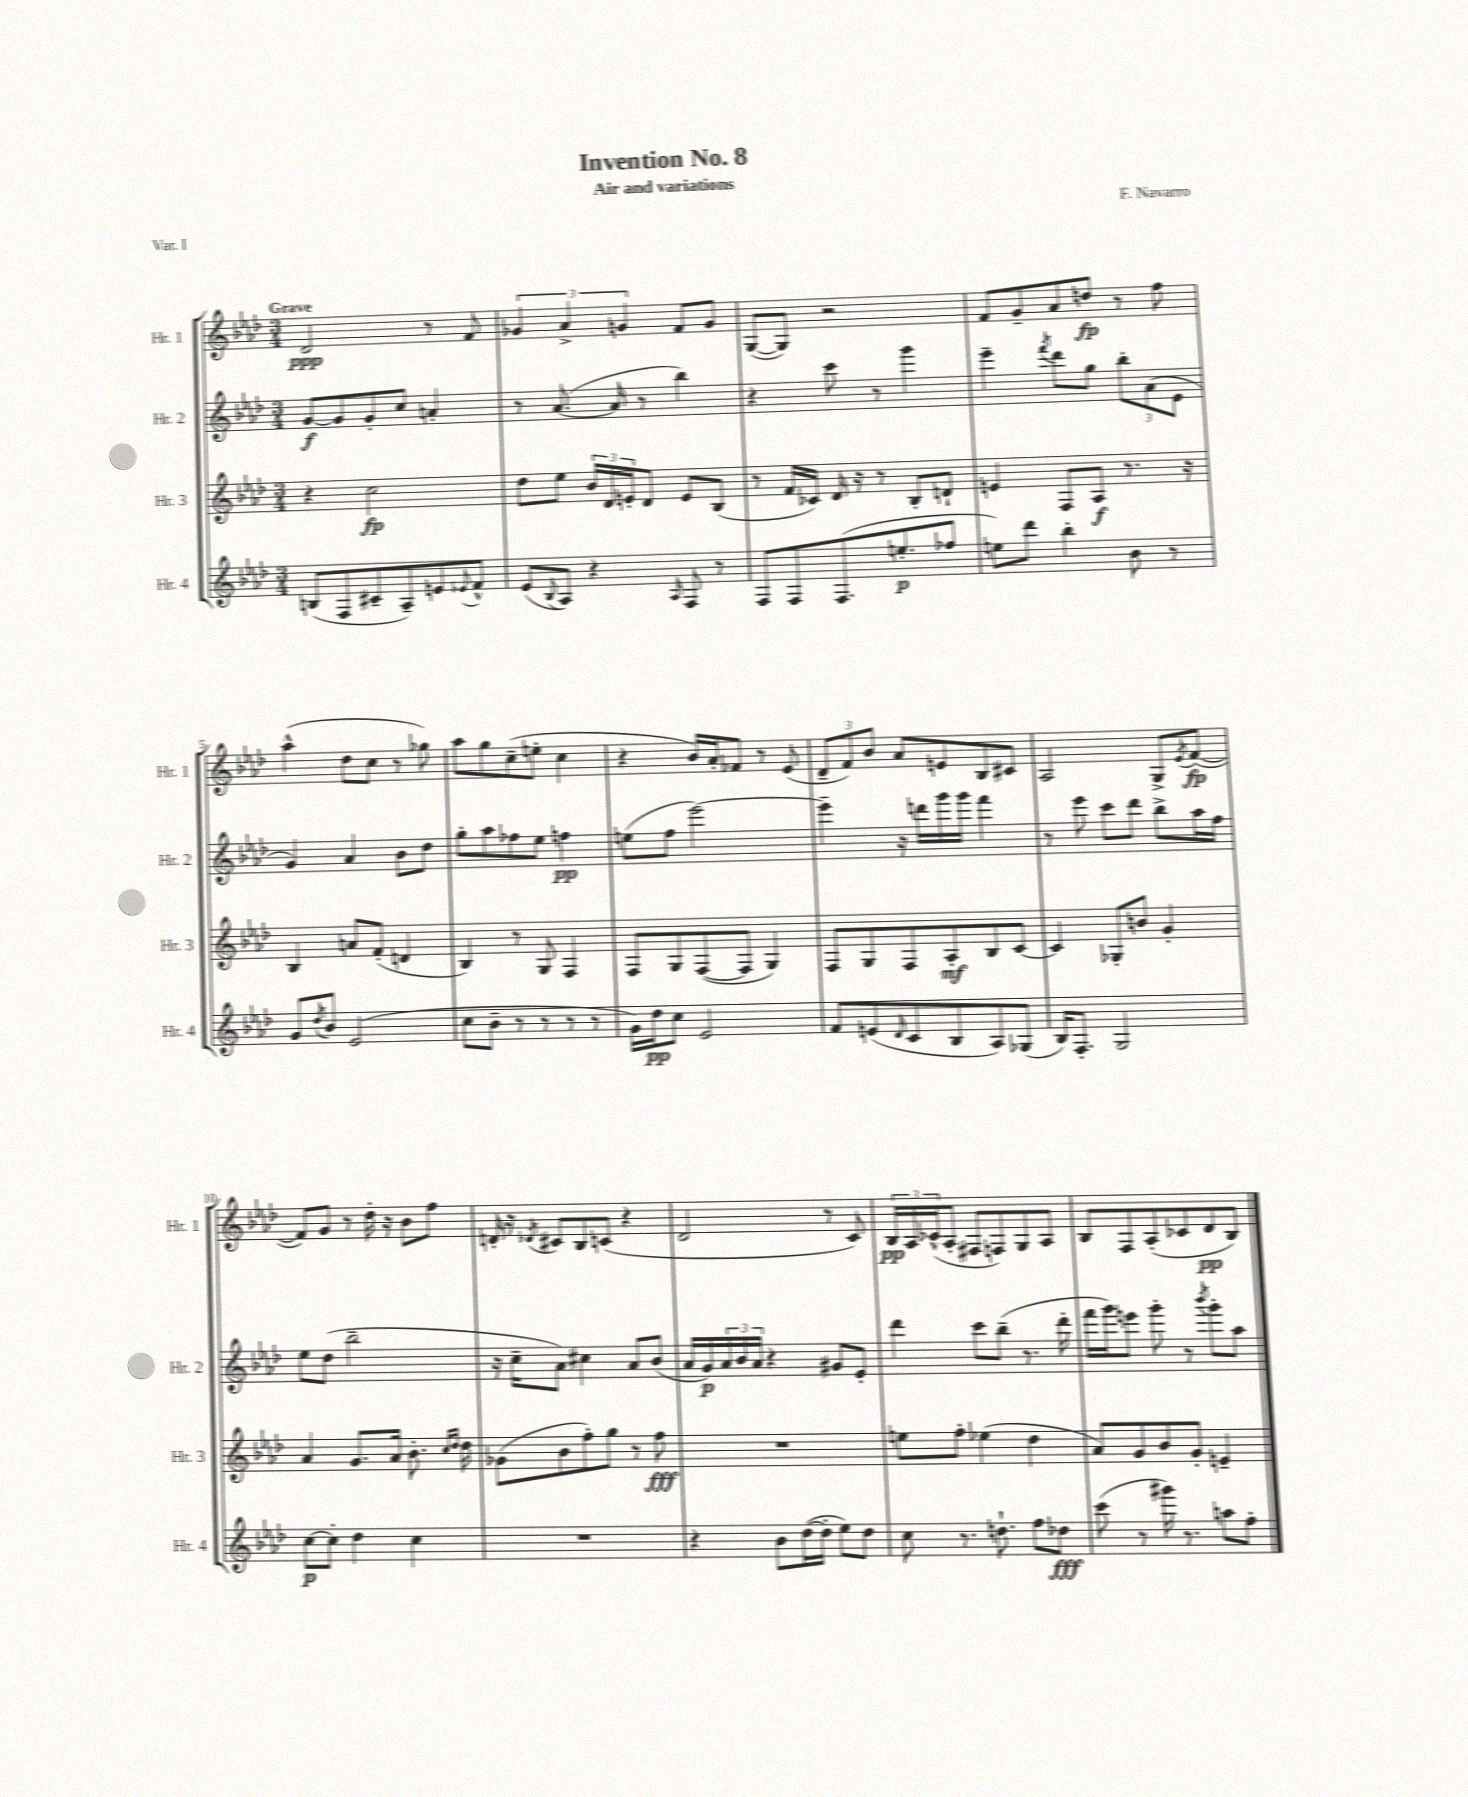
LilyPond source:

\header { title = "Invention No. 8" composer = "F. Navarro" subtitle = "Air and variations" piece = "Var. I" }
<<
\new StaffGroup <<
\new Staff = "s0" \with { instrumentName = "Hr. 1" shortInstrumentName = "Hr. 1" } {
    \clef treble \key aes \major \numericTimeSignature \time 3/4 \tempo "Grave"
    des'2\ppp r8 f'8 |
    \tuplet 3/2 { ges'4 aes'4-> g'4 } f'8 g'8 |
    g8~( g8) r2 |
    f'8 g'8-- aes'8 d''8\fp r8 f''8 |
    aes''4-^( des''8 c''8 r8 ges''8) |
    aes''8 g''8 c''8--( e''8-. c''4 |
    r4 bes'16) aes'16-. fes'8 r8 ees'8( |
    \tuplet 3/2 { des'8-- f'8) bes'8 } aes'8 e'8 bes8 cis'8 |
    aes2 g8-> \acciaccatura { ees'8 } f'8~\fp( |
    f'8) g'8 r8 des''16-. r16 bes'8 f''8 |
    d'16-. r16 \acciaccatura { des'8 } cis'8 bes8 c'8( r4 |
    des'2 r8 c'8) |
    \tuplet 3/2 { bes16\pp aes16 ces'16-^( } aes8-. fis8 f8) g8 aes8 |
    bes8 f8 aes8-.( ces'8 des'8\pp bes8) \bar "|." |
}
\new Staff = "s1" \with { instrumentName = "Hr. 2" shortInstrumentName = "Hr. 2" } {
    \clef treble \key aes \major \numericTimeSignature \time 3/4
    g'8~\f g'8 g'8-. c''8 a'4-. |
    r8 aes'8.~( aes'16 r8 bes''4) |
    r4 c'''8 r8 g'''4 |
    ees'''4-- \acciaccatura { f'''8 } des'''8 g''8 \tuplet 3/2 { bes''8-. aes'8( ees'8 } |
    g'4) aes'4 bes'8 des''8 |
    g''8-. aes''8 fes''8 ees''8 f''4\pp |
    e''8( f''8 ees'''2~) |
    ees'''4-- r16 d'''16 g'''16 g'''16 f'''4 |
    r8 ees'''8 c'''8 des'''8 bes''8-> aes''16 f''16 |
    ees''8 des''8( bes''2-- |
    r16 c''16-- aes'8) cis''4 aes'8 bes'8( |
    aes'16 g'16\p) \tuplet 3/2 { aes'16 bes'16 aes'16 } r4 gis'8 ees'8-. |
    des'''4 c'''8 bes''8--( r8. des'''16-. |
    f'''16 g'''16) e'''8 g'''8-. r8 \acciaccatura { bes'''8 } g'''8-. aes''8 \bar "|." |
}
\new Staff = "s2" \with { instrumentName = "Hr. 3" shortInstrumentName = "Hr. 3" } {
    \clef treble \key aes \major \numericTimeSignature \time 3/4
    r4 c''2\fp |
    des''8 ees''8 \tuplet 3/2 { bes'16 des'16 e'16-. } des'8 e'8 bes8( |
    r8 f'16 ces'16) des'16 r16 r8 bes8-. d'8-! |
    e'4 f8 aes8\f r8. r16 |
    bes4 a'8 f'8-.( d'4 |
    bes4) r8 g8 f4 |
    f8 g8 f8~( f8 g4) |
    f8 g8 f8 aes8-.\mf bes8 c'8~ |
    c'4 ges8-. b'8 g'4-. |
    aes'4 g'8. aes'16 bes'8.-. \grace { c''16 des''16 } des''16 |
    ges'8( bes'8 f''8-.) g''8 r8 f''8\fff |
    R2. |
    e''8 f''8-. ees''4( des''4 |
    aes'8) g'8 bes'8 g'8-. e'4-- \bar "|." |
}
\new Staff = "s3" \with { instrumentName = "Hr. 4" shortInstrumentName = "Hr. 4" } {
    \clef treble \key aes \major \numericTimeSignature \time 3/4
    b8( f8 cis'8-- aes8--) e'8 \appoggiatura { ees'8 } f'8-^ |
    ees'8( \appoggiatura { bes8 } aes8) r4 \grace { aes16 } f8 r8 |
    f8 f8 f8.( e''8.-.\p fes''8 |
    e''8) des'''8 bes''4-. bes'8 r8 |
    g'8 \acciaccatura { des''8 } bes'8 ees'2( |
    c''8 bes'8-- r8 r8 r8 r8 |
    g'16) des''16\pp c''8 ees'2 |
    f'8 e'8( \grace { des'16 } c'8 bes8 aes8) ges8( |
    bes16) f8.-. g2 |
    c''8~\p c''8-. des''4 c''4 |
    R2. |
    r4 bes'8 des''16~( des''16-. ees''8) des''8 |
    c''8 r8. d''8.-! f''8 des''8\fff |
    c'''8( r8 gis'''16) r8. a''8 f''8-. \bar "|." |
}
>>
>>
